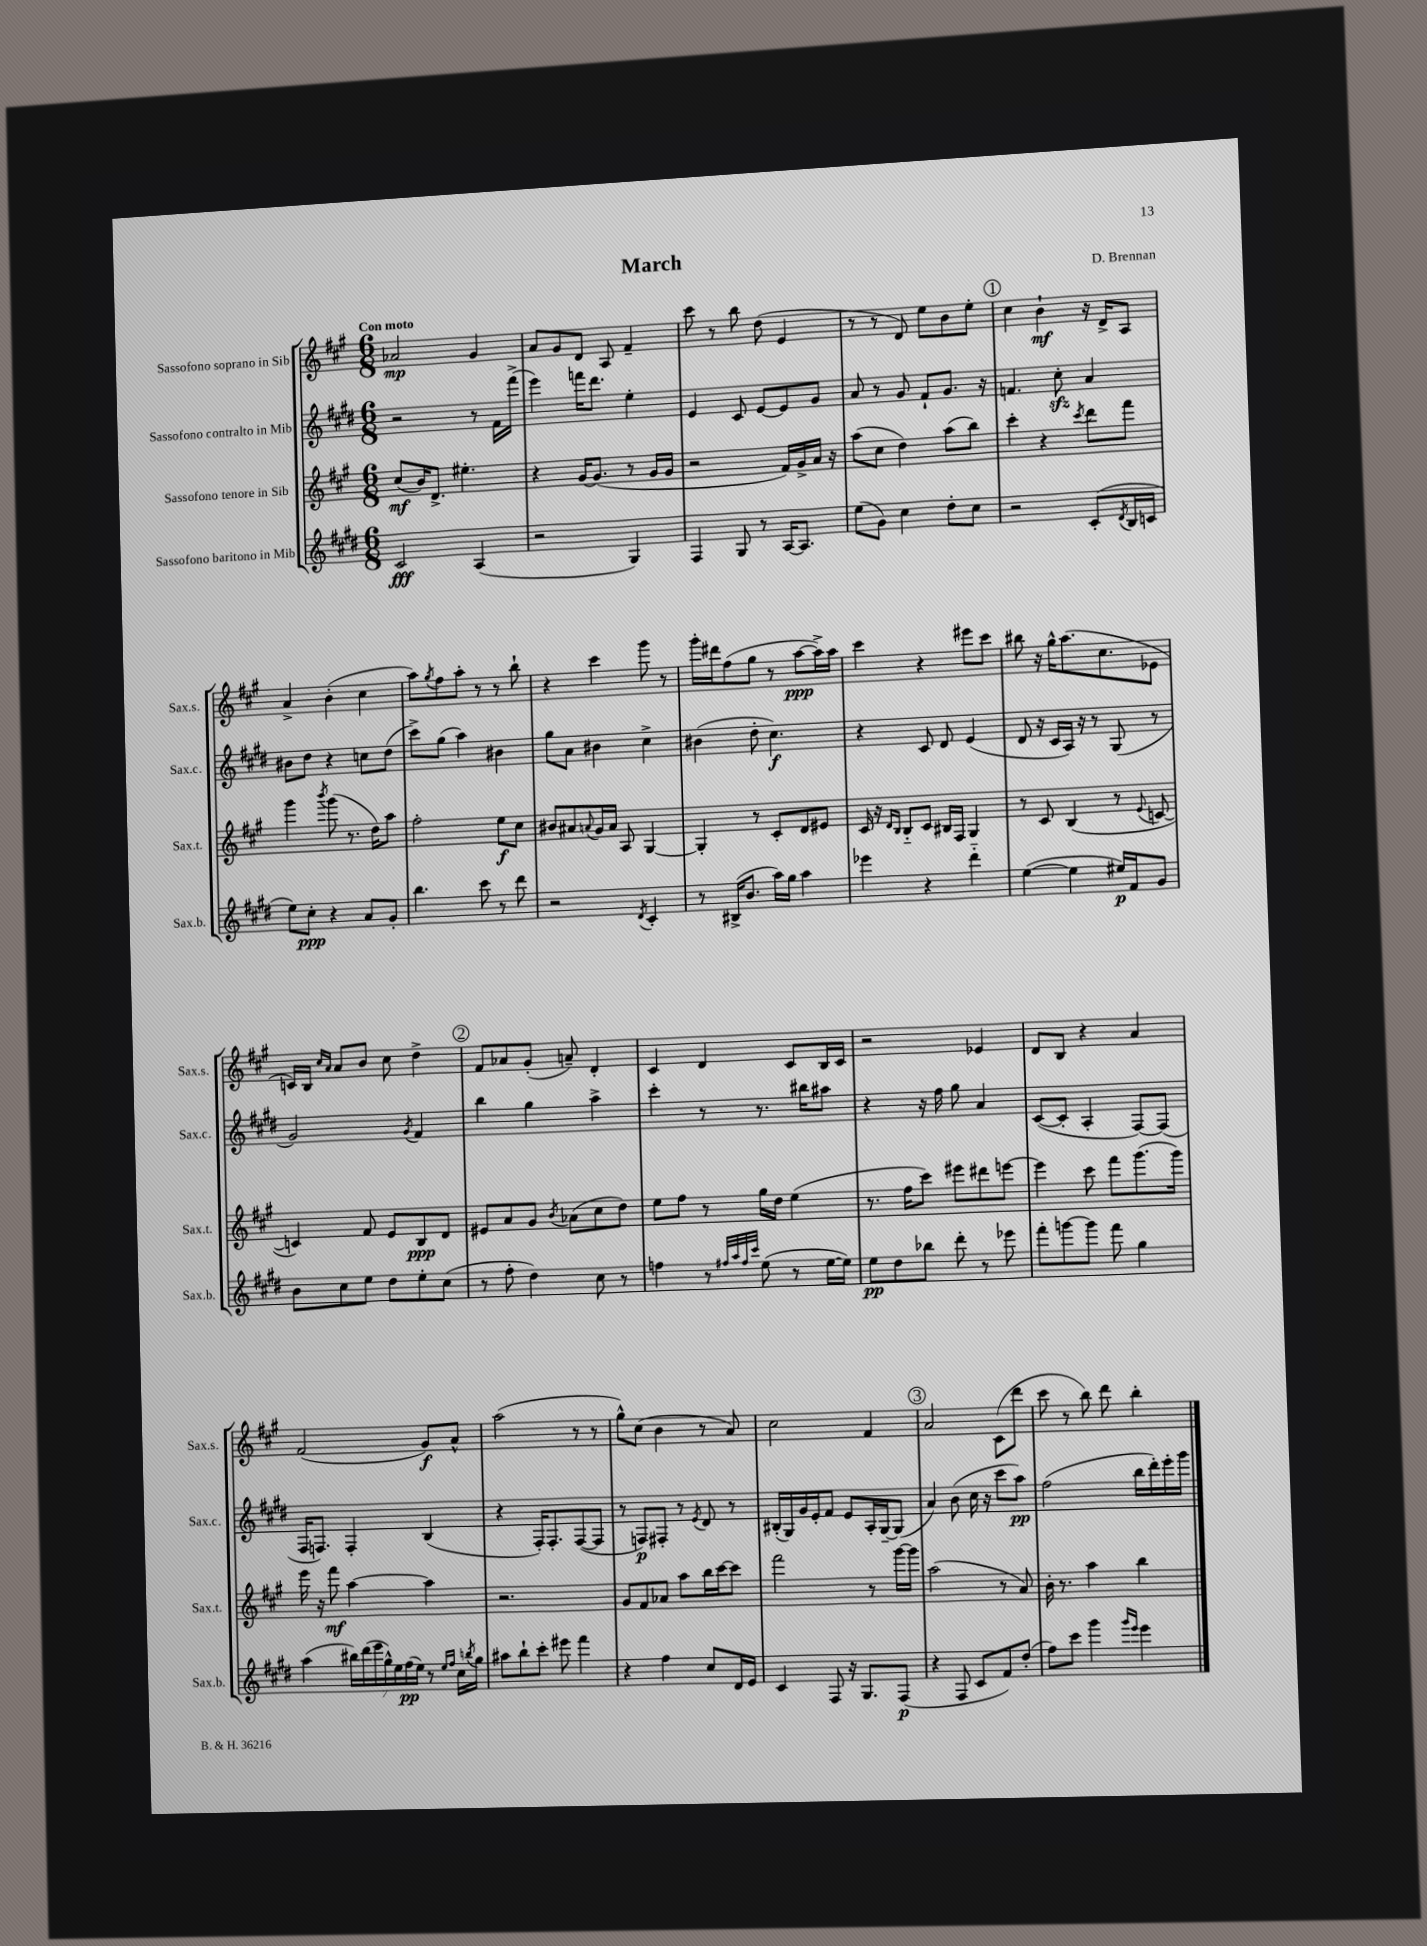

**kern	**kern	**kern	**kern
*staff4	*staff3	*staff2	*staff1
*clefG2	*clefG2	*clefG2	*clefG2
*k[f#c#g#d#]	*k[f#c#g#]	*k[f#c#g#d#]	*k[f#c#g#]
*M6/8	*M6/8	*M6/8	*M6/8
2c#	(8cc#	2r	2a-
.	16b)	.	.
.	8.d^	.	.
.	4.ee#'	.	.
(4A	.	8r	4g#
.	.	16f#	.
.	.	(16fff#^	.
=	=	=	=
2r	4r	4eee)	8a
.	.	.	8g#
.	[16g#	16fff	8d
.	(8.g#]	8.ddd#	.
.	.	.	8A
4G#)	8r	4ee'	4f#~
.	16g#	.	.
.	16g#	.	.
=	=	=	=
4F#	2r	4e	8ccc#
.	.	.	8r
8G#	.	8c#	8bb
8r	.	[8e	(8dd
[16A	16f#)	8e]	4e
8.A]	16g#^	.	.
.	16a	8g#	.
.	16r	.	.
=	=	=	=
(8ee	(8aa	8a	8r
8g#)	8cc#	8r	8r
4cc#	4dd)	8g#	8d)
.	.	8f#`	8ee
8dd#'	(8aa	8.g#	8b
8cc#	8bb)	.	8ee'
.	.	16r	.
=	=	=	=
2r	4ccc#'	4.f	4cc#
.	4r	.	4b`
.	.	8cc#'	.
.	8qccc#	.	.
(8c#'	8ddd	4a	16r
.	.	.	16d^
8qd#	.	.	.
16B	8fff#	.	8A
16c	.	.	.
=	=	=	=
8ee)	4ggg#	8b#	4a^
8cc#'	.	8dd#	.
.	8qbbb	.	.
4r	(8ggg#	4r	(4b'
.	8.r	.	.
8a	.	8cc	4cc#
.	16dd)	.	.
8g#'	8aa	(8dd#	.
=	=	=	=
4.bb	2ff#'	8ccc#^)	8aa)
.	.	.	8qgg#
.	.	(8gg#	8ff#
.	.	4aa)	8aa'
8ccc#	.	.	8r
8r	8ee	4b#	8r
8ddd#	8cc#	.	8bb`
=	=	=	=
2r	8b#	8gg#	4r
.	8a#	8a	.
.	8qqa	.	.
.	16g#	4b#	4ccc#
.	16a	.	.
.	8A	.	.
8qd#	.	.	.
4c#'	[4G#	4cc#^	8ggg#
.	.	.	8r
=	=	=	=
8r	4G#']	(4b#	16ggg#'
.	.	.	16ddd#
(16B#^	.	.	(8ff#
8.b	.	.	.
.	8r	8dd#'	8gg#
16aa)	8c#'	4.cc#)	8r
16gg#	.	.	.
4aa	8d	.	[8aa
.	8e#	.	16aa^])
.	.	.	16aa
=	=	=	=
4eee-	16c#	4r	4ccc#
.	16r	.	.
.	16qqd	.	.
.	16qqB	.	.
.	8B'~	.	.
4r	8c#	8c#	4r
.	16B#	8d#	.
.	16F#	.	.
4ddd#'~	4G#	(4e	8eee#
.	.	.	8ccc#
=	=	=	=
([4ee	8r	8d#	8bb#
.	8c#	16r	16r
.	.	16c#	16gg#^^
4ee]	(4B	16A)	(8.aa
.	.	16r	.
.	.	8r	.
.	.	.	8.cc#
16ee#)	8r	(8G#	.
16f#	.	.	.
.	8qqe	.	.
8g#	[8c	8r	8e-
=	=	=	=
8b	4c])	2g#)	16c)
.	.	.	16B
.	.	.	16qqcc#
.	.	.	16qqa
8cc#	.	.	8a
8ee	8f#	.	8b
8dd#	8e	.	8cc#
.	.	8qg#	.
8ee'	8B	4f#	4dd^
(8cc#	8d	.	.
=	=	=	=
8r	8e#	4bb	8f#
8ff#'	8a	.	8a-
4dd#)	8g#	4gg#	(8g#'
.	8qb	.	.
.	(8a-	.	8a~)
8cc#	8cc#	4aa^	4d'
8r	8dd)	.	.
=	=	=	=
4ff	8ee	4ccc#'	4c#
.	8ff#	.	.
8r	8r	8r	4d
32qqff#	.	.	.
32qqaa	.	.	.
32qqff#	.	.	.
32qqccc#	.	.	.
(8ee	16gg#	8.r	.
.	16dd	.	.
8r	(4ee	.	8c#
.	.	16bb#	.
[16ee	.	8aa#	16B
16ee])	.	.	16c#
=	=	=	=
8ee	8.r	4r	2r
8dd#	.	.	.
.	16ff#	.	.
8bb-	8ccc#)	16r	.
.	.	16ff#	.
8ddd#'	8eee#	8gg#	.
8r	8ddd#	4a	4e-
8eee-	[8eee	.	.
=	=	=	=
8fff#'	4eee]	([8c#	8d
[8ggg	.	8c#']	8B
8ggg]	8ccc#	4A'	4r
8fff#	8fff#	.	.
4gg#	(8.ggg#	[8F#)	4a
.	.	(8F#]	.
.	16ggg#)	.	.
=	=	=	=
(4aa	16eee	16F#	(2f#
.	16r	8.F)	.
.	8fff#	.	.
28bb#)	[4aa	4F'	.
(28ddd#	.	.	.
28eee	.	.	.
28gg#^^)	.	.	.
28ee	.	.	.
(28ff#	.	.	.
28ee)	.	.	.
8r	4aa]	(4B	8g#)
16qqee	.	.	.
16qqff#	.	.	.
16cc#	.	.	8a^^
8qbb	.	.	.
16gg#	.	.	.
=	=	=	=
8aa#	2.r	4r	(2aa
8bb`	.	.	.
8ccc#'	.	16F#')	.
.	.	8.F#'	.
8eee#	.	.	.
4fff#	.	([8F#	8r
.	.	8F#]	8r
=	=	=	=
4r	8g#	8r	8gg#^^)
.	8f#	8F)	(8cc#
4ff#	8a-	8F#'	4b
.	8aa	8r	.
.	.	8qe	.
8cc#	16bb	8d#	8r
.	[16ccc#	.	.
16d#	8ccc#]	8r	8a)
16e	.	.	.
=	=	=	=
4c#	2fff#	(16B#'	2cc#
.	.	16G#)	.
.	.	16g#	.
.	.	16e'	.
8F#	.	8f#	.
16r	.	8e	.
8.G#	.	.	.
.	8r	16A'	4f#
.	.	[16G#~	.
(8F#	[16ggg#	(8G#]	.
.	16ggg#]	.	.
=	=	=	=
4r	(2aa	4a)	2a
8F#	.	(8b	.
8c#	.	16cc#	.
.	.	16r	.
8f#)	8r	8ccc#	(8c#
(8dd#'	8a)	8aa)	8ddd
=	=	=	=
8ff#)	16b'	(2ff#	8ccc#
.	8.r	.	.
8ccc#	.	.	8r
4ggg#	4aa	.	8bb)
.	.	.	8ddd
16qqggg#	.	.	.
16qqeee	.	.	.
4eee	4bb	16bb	4bb'
.	.	16ddd#')	.
.	.	16eee'	.
.	.	16ggg#	.
==	==	==	==
*-	*-	*-	*-
